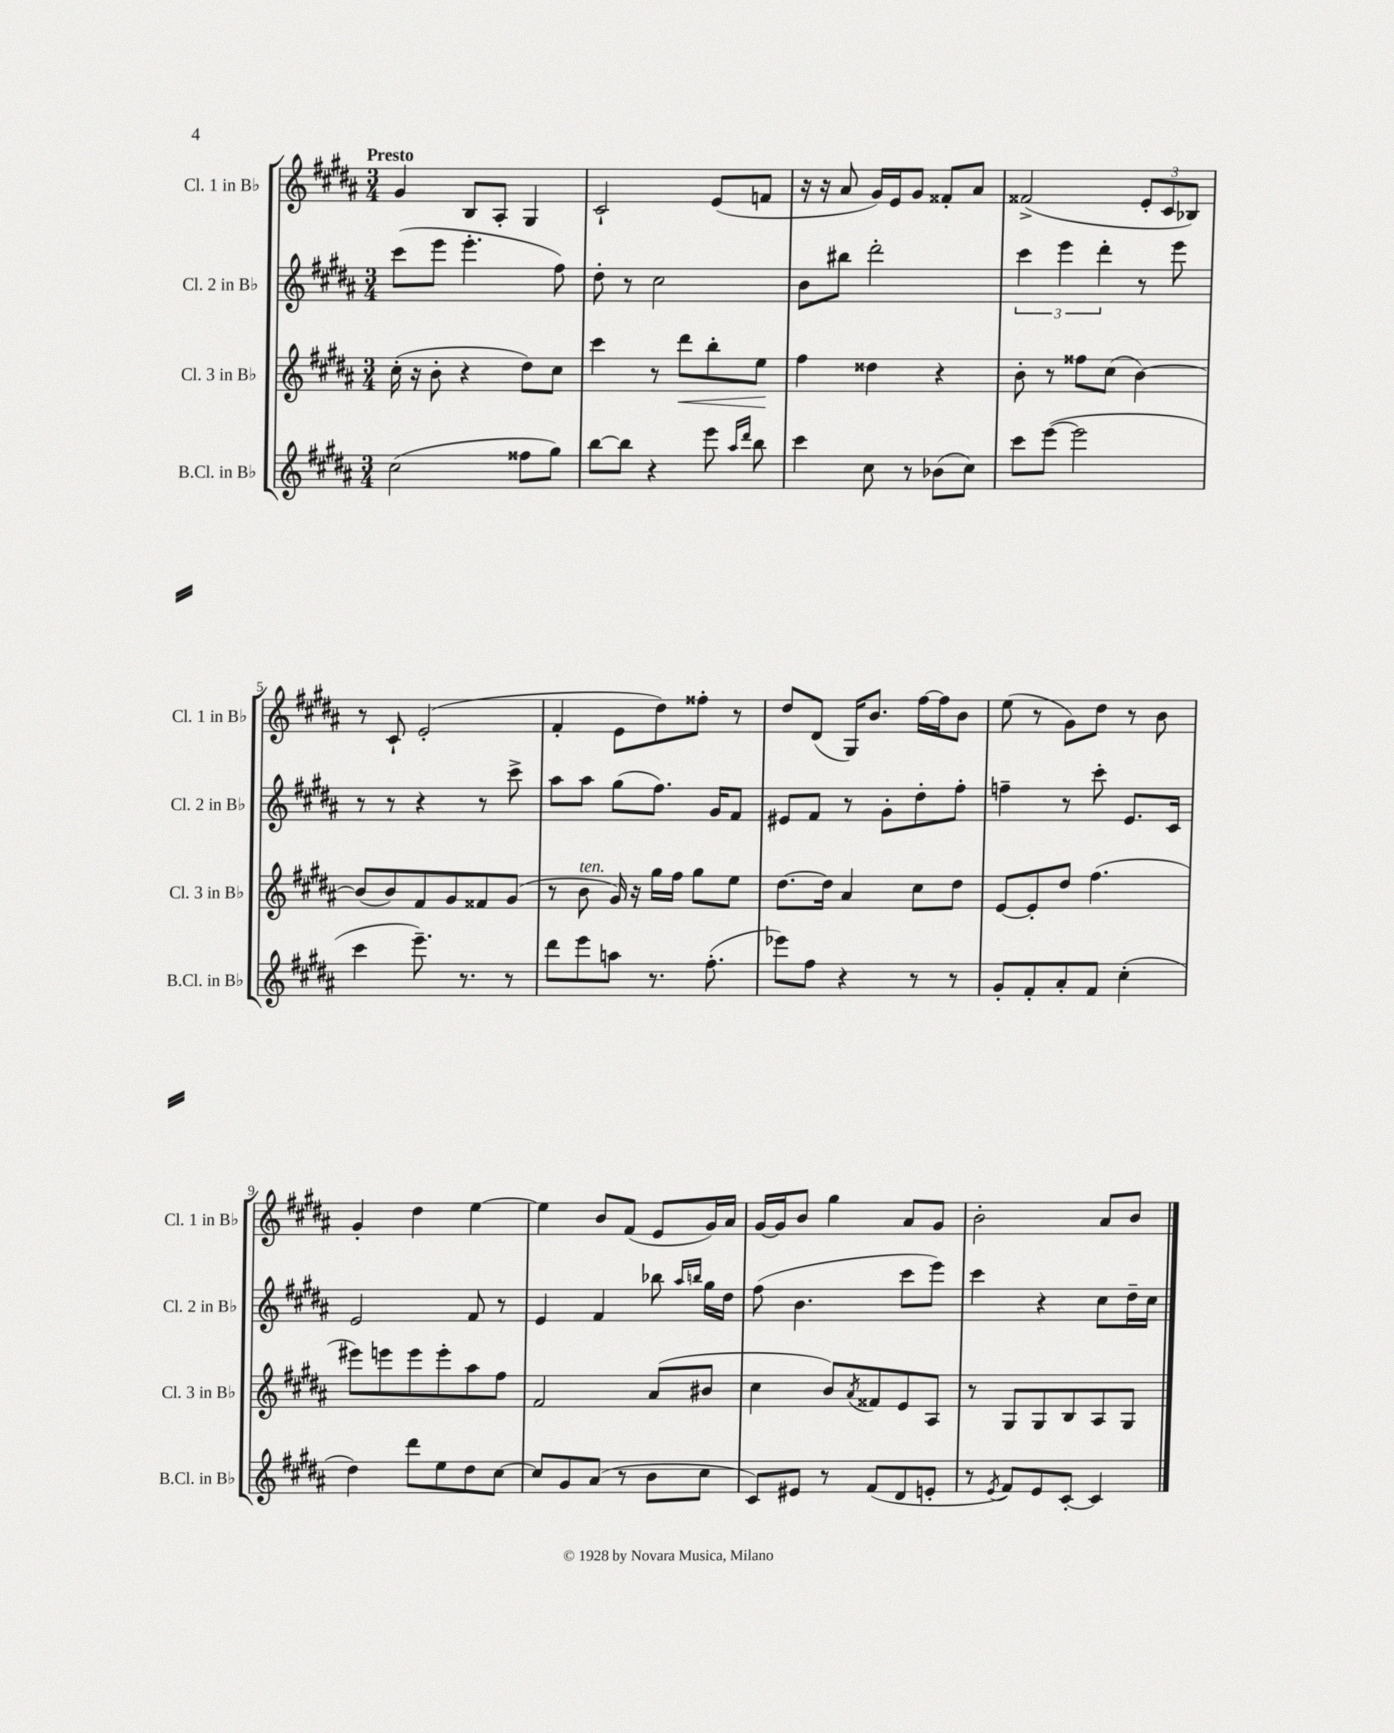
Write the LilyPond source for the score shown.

<<
\new StaffGroup <<
\new Staff = "s0" \with { instrumentName = "Cl. 1 in Bb" shortInstrumentName = "Cl. 1 in Bb" } {
    \clef treble \key b \major \numericTimeSignature \time 3/4 \tempo "Presto"
    gis'4 b8 ais8-. gis4 |
    cis'2-! e'8( f'8 |
    r16 r16 ais'8 gis'16) e'16 gis'8 fisis'8-. ais'8 |
    fisis'2->( \tuplet 3/2 { e'8-. cis'8 bes8) } |
    r8 cis'8-! e'2-.( |
    fis'4-. e'8 dis''8) fisis''8-. r8 |
    dis''8 dis'8( gis16) b'8. fis''16~ fis''16 b'8 |
    e''8( r8 gis'8) dis''8 r8 b'8 |
    gis'4-. dis''4 e''4~ |
    e''4 b'8 fis'8( e'8 gis'16) ais'16 |
    gis'16~ gis'16 b'8 gis''4 ais'8 gis'8 |
    b'2-. ais'8 b'8 \bar "|." |
}
\new Staff = "s1" \with { instrumentName = "Cl. 2 in Bb" shortInstrumentName = "Cl. 2 in Bb" } {
    \clef treble \key b \major \numericTimeSignature \time 3/4
    cis'''8( e'''8 e'''4.-. fis''8) |
    dis''8-. r8 cis''2 |
    b'8 bis''8 dis'''2-. |
    \tuplet 3/2 { cis'''4 e'''4 dis'''4-. } r8 e'''8 |
    r8 r8 r4 r8 cis'''8-> |
    ais''8 ais''8 gis''8( fis''8.) gis'16 fis'8 |
    eis'8 fis'8 r8 gis'8-. dis''8-. fis''8-. |
    f''4-- r8 cis'''8-. e'8. cis'16 |
    e'2 fis'8 r8 |
    e'4 fis'4 bes''8 \grace { ais''16 b''16 } gis''16 dis''16 |
    fis''8( b'4. cis'''8 e'''8) |
    cis'''4 r4 cis''8 dis''16-- cis''16 \bar "|." |
}
\new Staff = "s2" \with { instrumentName = "Cl. 3 in Bb" shortInstrumentName = "Cl. 3 in Bb" } {
    \clef treble \key b \major \numericTimeSignature \time 3/4
    cis''16-.( r16 b'8-. r4 dis''8) cis''8 |
    cis'''4 r8 dis'''8\< b''8-. e''8\! |
    fis''4 disis''4 r4 |
    b'8-. r8 fisis''8 cis''8( b'4~) |
    b'8( b'8) fis'8 gis'8 fisis'8 gis'8( |
    r8 b'8^\markup { \italic "ten." } gis'16) r16 gis''16 fis''16 gis''8 e''8 |
    dis''8.~ dis''16 ais'4 cis''8 dis''8 |
    e'8~ e'8-. dis''8 fis''4.( |
    eis'''8) e'''8 e'''8 e'''8-. ais''8 fis''8 |
    fis'2 ais'8( bis'8 |
    cis''4 b'8) \acciaccatura { ais'8 } fisis'8 e'8 ais8 |
    r8 gis8 gis8 b8 ais8 gis8 \bar "|." |
}
\new Staff = "s3" \with { instrumentName = "B.Cl. in Bb" shortInstrumentName = "B.Cl. in Bb" } {
    \clef treble \key b \major \numericTimeSignature \time 3/4
    cis''2( fisis''8 gis''8) |
    b''8~ b''8 r4 e'''8 \grace { ais''16 dis'''16 } b''8 |
    cis'''4 cis''8 r8 bes'8( cis''8) |
    cis'''8 e'''8~( e'''2 |
    cis'''4 e'''8.--) r8. r8 |
    dis'''8 e'''8 a''8 r8. fis''8.-.( |
    ees'''8) fis''8 r4 r8 r8 |
    gis'8-. fis'8-. ais'8-. fis'8 cis''4-.( |
    dis''4) dis'''8 e''8 dis''8 cis''8~ |
    cis''8 gis'8 ais'8( r8 b'8 cis''8 |
    cis'8) eis'8 r8 fis'8( dis'8 e'8-. |
    r8 \acciaccatura { e'8 } fis'8) e'8 cis'8~-. cis'4 \bar "|." |
}
>>
>>
